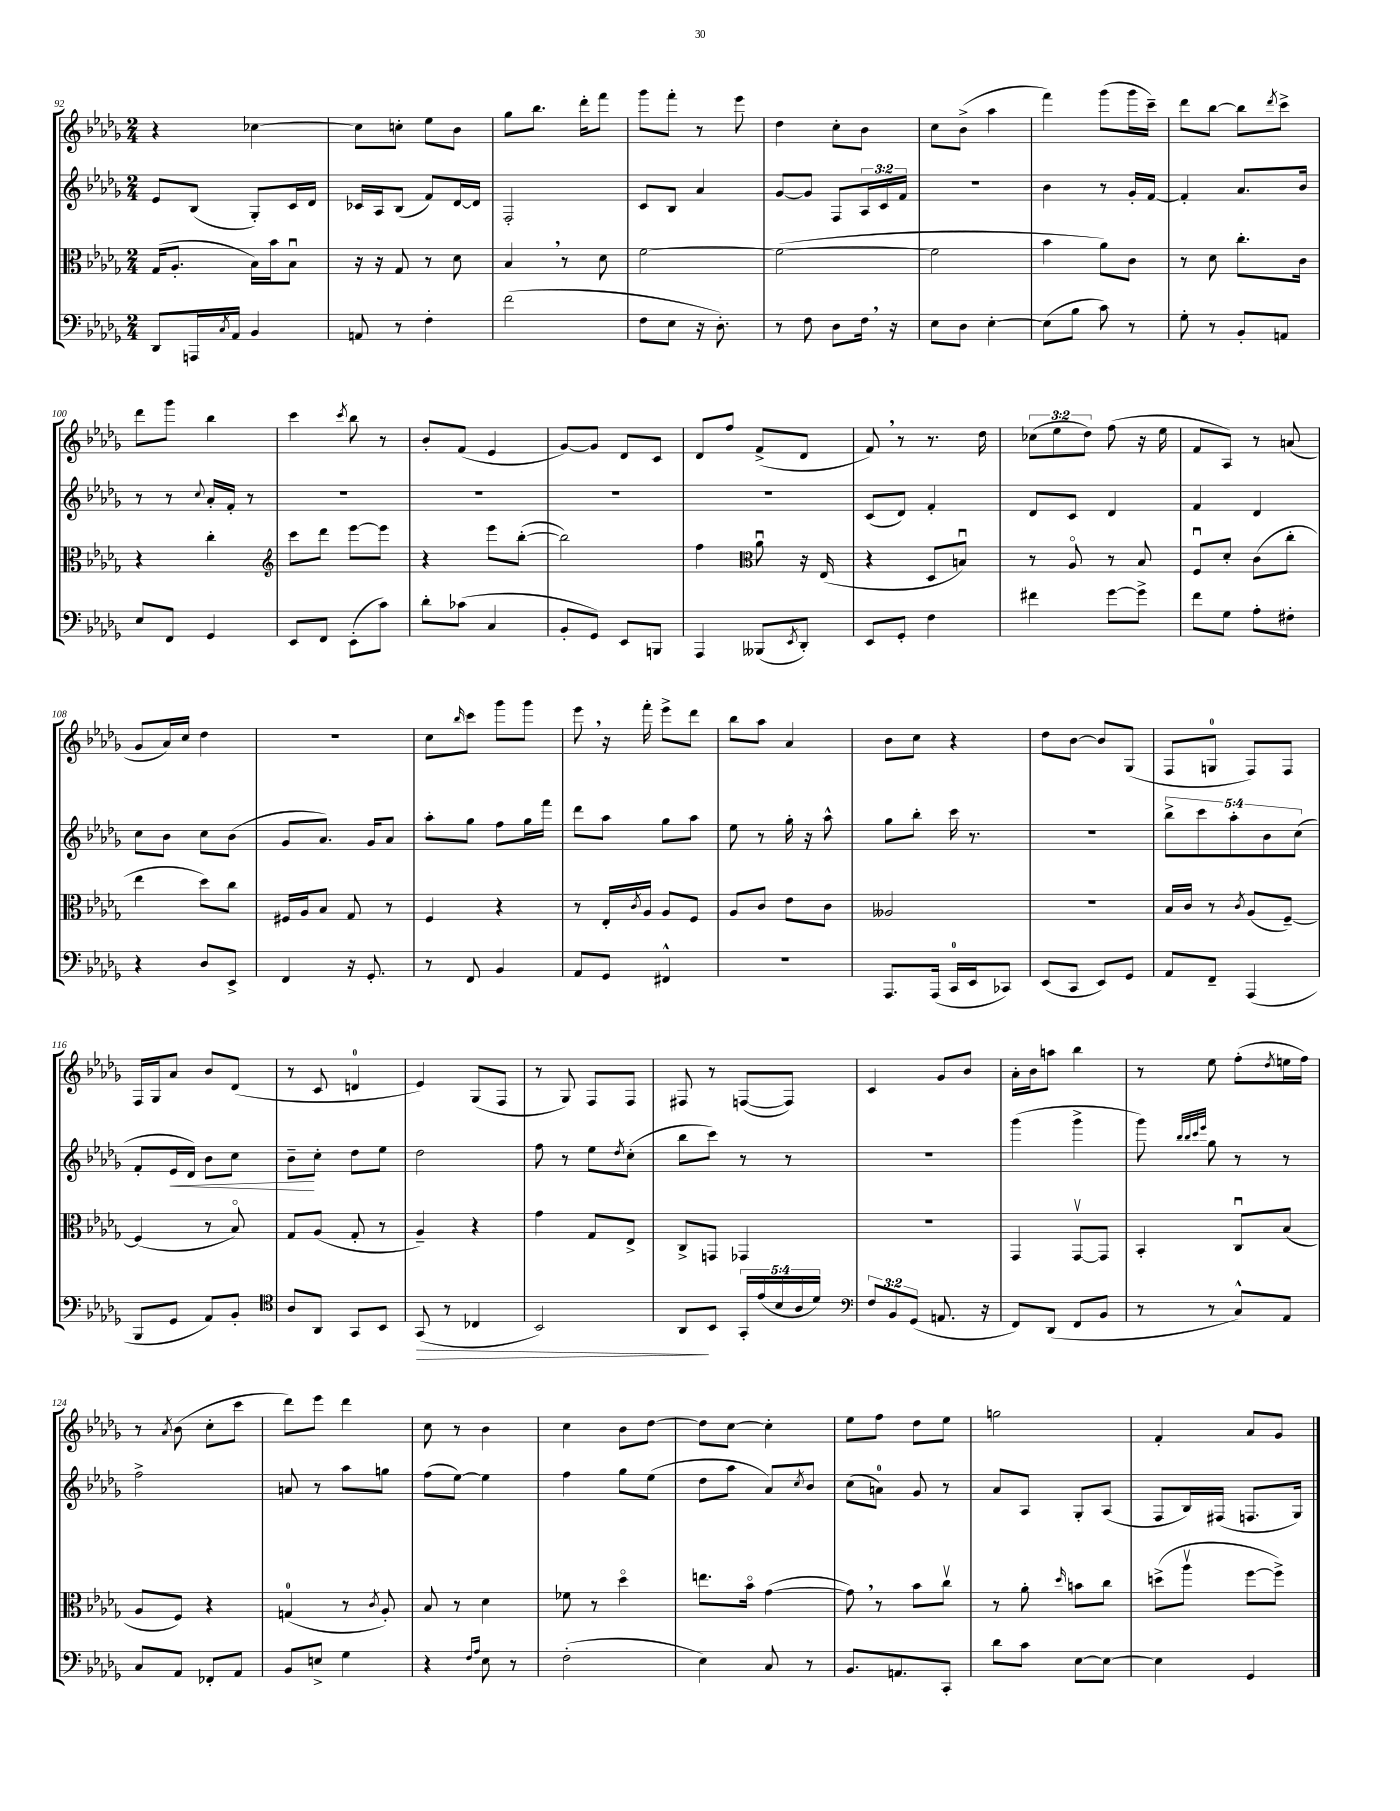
<<
\new StaffGroup <<
\new Staff = "s0" {
    \clef treble \key des \major \numericTimeSignature \time 2/4 \override Staff.TupletNumber.text = #tuplet-number::calc-fraction-text
    r4 ces''4~ |
    ces''8 c''8-. ees''8 bes'8 |
    ges''8 bes''8. des'''16-. f'''8 |
    ges'''8 f'''8-. r8 ees'''8 |
    des''4 c''8-. bes'8 |
    c''8 bes'8->( aes''4 |
    f'''4) ges'''8( ges'''16 c'''16--) |
    des'''8 bes''8~ bes''8 \acciaccatura { des'''8 } c'''8-> |
    des'''8 ges'''8 bes''4 |
    c'''4 \acciaccatura { c'''8 } bes''8 r8 |
    bes'8-. f'8( ees'4 |
    ges'8~) ges'8 des'8 c'8 |
    des'8 f''8 f'8->( des'8 |
    f'8) \breathe r8 r8. des''16 |
    \tuplet 3/2 { ces''8( ees''8 des''8) } f''8( r16 ees''16 |
    f'8 aes8) r8 a'8( |
    ges'8 aes'16) c''16 des''4 |
    r2 |
    c''8 \grace { bes''16 } c'''8 ges'''8 ges'''8 |
    ees'''8 \breathe r16 f'''16-. ees'''8-> des'''8 |
    bes''8 aes''8 aes'4 |
    bes'8 c''8 r4 |
    des''8 bes'8~ bes'8 ges8( |
    f8 g8-0 f8) f8 |
    f16 ges16 aes'8 bes'8 des'8( |
    r8 c'8 d'4-0 |
    ees'4) ges8( f8 |
    r8 ges8) f8 f8 |
    fis8 r8 f8~( f8) |
    c'4 ges'8 bes'8 |
    aes'16-. bes'16 a''8 bes''4 |
    r8 ees''8 f''8-.( \acciaccatura { des''8 } e''16 f''16) |
    r8 \acciaccatura { aes'8 } bes'8( c''8-. c'''8 |
    des'''8) ees'''8 des'''4 |
    c''8 r8 bes'4 |
    c''4 bes'8 des''8~ |
    des''8 c''8~ c''4-. |
    ees''8 f''8 des''8 ees''8 |
    g''2 |
    f'4-. aes'8 ges'8 \bar "|." |
}
\new Staff = "s1" {
    \clef treble \key des \major \numericTimeSignature \time 2/4 \override Staff.TupletNumber.text = #tuplet-number::calc-fraction-text
    ees'8 bes8( ges8-.) c'16 des'16 |
    ces'16 aes16 bes8( f'8) des'16~ des'16 |
    f2-. |
    c'8 bes8 aes'4 |
    ges'8~ ges'8 f8 \tuplet 3/2 { aes16 c'16 f'16 } |
    R2 |
    bes'4 r8 ges'16-. f'16~ |
    f'4-. aes'8. bes'16 |
    r8 r8 \appoggiatura { c''8 } aes'16-. f'16-. r8 |
    R2 |
    R2 |
    R2 |
    r2 |
    c'8( des'8) f'4-. |
    des'8 c'8 des'4 |
    f'4 des'4 |
    c''8 bes'8 c''8 bes'8( |
    ges'8 aes'8.) ges'16 aes'8 |
    aes''8-. ges''8 f''8 ges''16 f'''16 |
    des'''8 aes''8 ges''8 aes''8 |
    ees''8 r8 ges''16-. r16 aes''8-^ |
    ges''8 bes''8-. c'''16 r8. |
    R2 |
    \tuplet 5/4 { bes''8-> c'''8 aes''8-. bes'8 c''8( } |
    f'8-. ees'16\< des'16) bes'8 c''8 |
    bes'8--\! c''8-. des''8 ees''8 |
    des''2 |
    f''8 r8 ees''8 \acciaccatura { des''8 } c''8-.( |
    bes''8 c'''8) r8 r8 |
    R2 |
    ges'''4( ges'''4-> |
    ges'''8) \grace { bes''32 bes''32 c'''32 ees'''32 } ges''8 r8 r8 |
    f''2-> |
    a'8 r8 aes''8 g''8 |
    f''8( ees''8~) ees''4 |
    f''4 ges''8 ees''8( |
    des''8 aes''8 aes'8) \acciaccatura { c''8 } bes'8 |
    c''8( a'8-0) ges'8 r8 |
    aes'8 aes8 ges8-. aes8( |
    f8 bes16) fis16( f8. ges16) \bar "|." |
}
\new Staff = "s2" {
    \clef alto \key des \major \numericTimeSignature \time 2/4
    ges16( aes8.-. bes16) bes'16 bes8\downbow |
    r16 r16 ges8 r8 des'8 |
    bes4 \breathe r8 des'8 |
    f'2~ |
    f'2~( |
    f'2 |
    bes'4 aes'8) c'8 |
    r8 des'8 c''8.-. c'16 |
    r4 c''4-. |
    \clef treble c'''8 des'''8 ees'''8~ ees'''8 |
    r4 ees'''8 bes''8~-.( |
    bes''2) |
    f''4 \clef alto aes'8\downbow r16 ees16( |
    r4 des8 b8\downbow) |
    r8 aes8\flageolet r8 bes8 |
    f8\downbow des'8-. c'8( c''8-. |
    ees''4 des''8) c''8 |
    fis16 aes16 bes8 ges8 r8 |
    f4 r4 |
    r8 ees16-. \acciaccatura { c'8 } aes16 aes8 f8 |
    aes8 c'8 ees'8 c'8 |
    aeses2 |
    r2 |
    bes16 c'16 r8 \acciaccatura { c'8 } aes8( f8~--) |
    f4( r8 bes8\flageolet) |
    ges8 aes8( ges8-. r8 |
    aes4--) r4 |
    ges'4 ges8 ees8-> |
    c8-> g,8 ges,4 |
    r2 |
    ges,4 ges,8~\upbow ges,8 |
    bes,4-. c8\downbow bes8( |
    aes8 f8) r4 |
    g4-0( r8 \acciaccatura { c'8 } aes8-.) |
    bes8 r8 des'4 |
    fes'8 r8 des''4\flageolet |
    e''8. bes'16\flageolet ges'4~( |
    ges'8) \breathe r8 bes'8 c''8\upbow |
    r8 aes'8-. \grace { des''16 } b'8 c''8 |
    d''8->( aes''8\upbow f''8~ f''8->) \bar "|." |
}
\new Staff = "s3" {
    \clef bass \key des \major \numericTimeSignature \time 2/4 \override Staff.TupletNumber.text = #tuplet-number::calc-fraction-text
    des,8 a,,16 \acciaccatura { c8 } aes,16 bes,4 |
    a,8 r8 f4-. |
    f'2( |
    f8 ees8 r16 des8.-.) |
    r8 f8 des8 f16 \breathe r16 |
    ees8 des8 ees4~-. |
    ees8( bes8 c'8) r8 |
    ges8-. r8 bes,8-. a,8 |
    ees8 f,8 ges,4 |
    ees,8 f,8 ees,8-.( c'8) |
    des'8-. ces'8( c4 |
    bes,8-. ges,8) ees,8 b,,8 |
    aes,,4 beses,,8( \acciaccatura { ees,8 } des,8-.) |
    ees,8 ges,8-. f4 |
    fis'4 ges'8~ ges'8-> |
    f'8 ges8 aes8-. fis8-. |
    r4 des8 ees,8-> |
    f,4 r16 ges,8.-. |
    r8 f,8 bes,4 |
    aes,8 ges,8 fis,4-^ |
    R2 |
    aes,,8. aes,,16( c,16-0 ees,16 ces,8) |
    ees,8( c,8 ees,8) ges,8 |
    aes,8 f,8-- aes,,4( |
    bes,,8 ges,8 aes,8) bes,8-. |
    \clef tenor aes8 aes,8 ges,8 bes,8 |
    ges,8\>( r8 ces4 |
    bes,2) |
    aes,8\! bes,8 \tuplet 5/4 { ges,16-. ees'16( bes16 aes16 des'16) } |
    \clef bass \tuplet 3/2 { f8 bes,8 ges,8( } a,8. r16 |
    f,8) des,8( f,8 bes,8 |
    r8 r8 c8-^) aes,8 |
    c8 aes,8 fes,8-. aes,8 |
    bes,8 e8-> ges4 |
    r4 \grace { f16 aes16 } ees8 r8 |
    f2-.( |
    ees4) c8 r8 |
    bes,8. a,8. c,8-. |
    des'8 c'8 ees8~ ees8~ |
    ees4 ges,4 \bar "|." |
}
>>
>>
\layout { \context { \Score currentBarNumber = #92 } }
